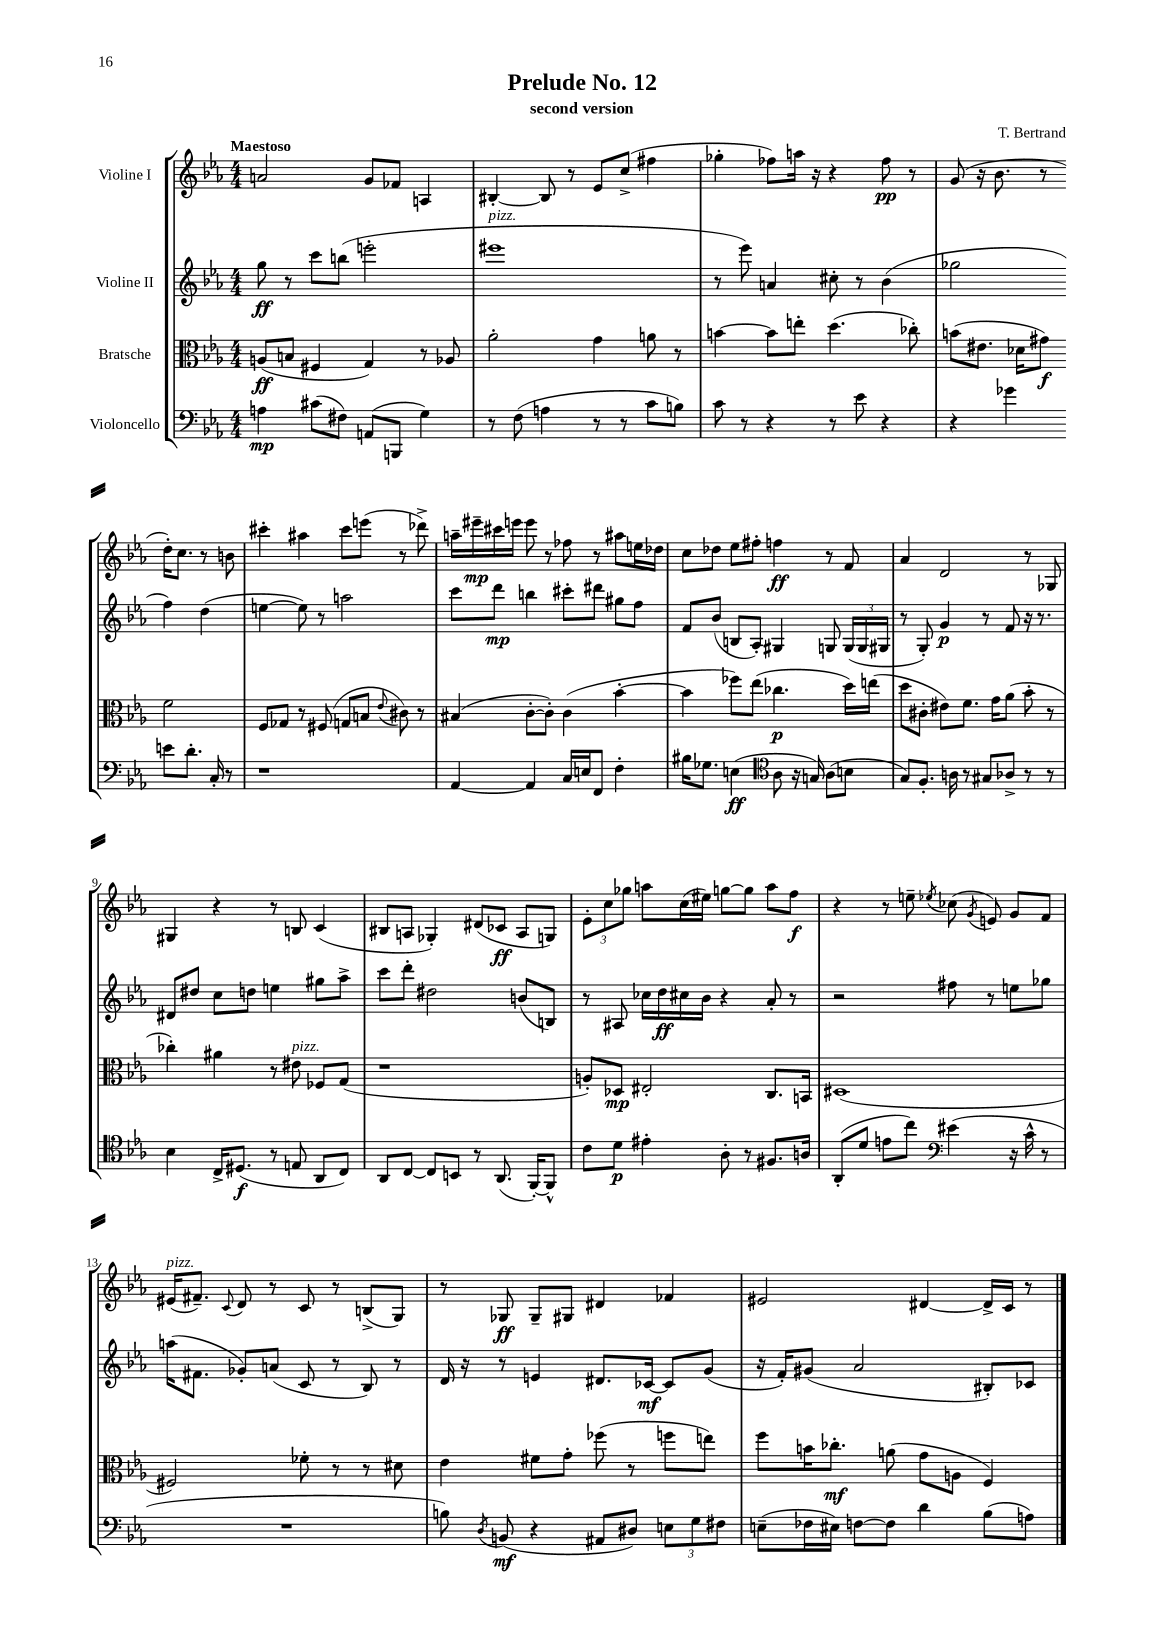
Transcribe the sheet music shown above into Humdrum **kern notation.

**kern	**dynam	**kern	**dynam	**kern	**dynam	**kern	**dynam
*part4	*part4	*part3	*part3	*part2	*part2	*part1	*part1
*staff4	*staff4	*staff3	*staff3	*staff2	*staff2	*staff1	*staff1
*I"Violoncello	*	*I"Bratsche	*	*I"Violine II	*	*I"Violine I	*
*clefF4	*	*clefC3	*	*clefG2	*	*clefG2	*
*k[b-e-a-]	*	*k[b-e-a-]	*	*k[b-e-a-]	*	*k[b-e-a-]	*
*M4/4	*	*M4/4	*	*M4/4	*	*M4/4	*
=1	=1	=1	=1	=1	=1	=1	=1
!	!	!	!	!	!	!LO:TX:a:B:t=Maestoso	!
4An\	mp	(8An/L	ff	8gg\	ff	2an/	.
.	.	8Bn/J	.	8r	.	.	.
(8c#X\L	.	4F#X/	.	8ccc\L	.	.	.
8F#X\J)	.	.	.	(8bbn\J	.	.	.
(8AAn/L	.	4G/)	.	2eeen'\	.	8g/L	.
8BBBn/J	.	.	.	.	.	8f-X/J	.
4G\)	.	8r	.	.	.	4An/	.
.	.	8A-X/	.	.	.	.	.
=2	=2	=2	=2	=2	=2	=2	=2
!	!	!	!	!LO:TX:a:i:t=pizz.	!	!	!
8r	.	2a-'\	.	1eee#X	.	[4B#X'/	.
(8F\	.	.	.	.	.	.	.
4An\	.	.	.	.	.	8B#/]	.
.	.	.	.	.	.	8r	.
8r	.	4g\	.	.	.	8e-/L	.
8r	.	.	.	.	.	(8cc^/J	.
8c\L	.	8an\	.	.	.	4ff#X\	.
8Bn\J)	.	8r	.	.	.	.	.
=3	=3	=3	=3	=3	=3	=3	=3
8c\	.	[4bn\	.	8r	.	4gg-X'\	.
8r	.	.	.	8eee-\)	.	.	.
4r	.	8b\L]	.	4an/	.	8ff-X\L)	.
.	.	8een'\J	.	.	.	16aan\Jk	.
.	.	.	.	.	.	16r	.
8r	.	(4.dd\	.	8cc#X'\	.	4r	.
8e-\	.	.	.	8r	.	.	.
4r	.	.	.	(4b-\	.	8ff-\	pp
.	.	8cc-X'\)	.	.	.	8r	.
=4	=4	=4	=4	=4	=4	=4	=4
4r	.	(8bn\L	.	2gg-X\	.	(8g/	.
.	.	8.e#X\J	.	.	.	16r	.
.	.	.	.	.	.	8.b-\	.
4g-X\	.	.	.	.	.	.	.
.	.	16d-X\KL	.	.	.	.	.
.	.	8g#X\J)	f	.	.	8r	.
8en\L	.	2f\	.	4ff\)	.	16dd'\KL)	.
.	.	.	.	.	.	8.cc\J	.
8.d'\J	.	.	.	.	.	.	.
.	.	.	.	(4dd\	.	8r	.
16C'/	.	.	.	.	.	.	.
8r	.	.	.	.	.	8bn\	.
!!LO:LB:g=z
=5	=5	=5	=5	=5	=5	=5	=5
1r	.	8F/L	.	[4een\	.	4ccc#X'\	.
.	.	8G-X/J	.	.	.	.	.
.	.	8r	.	8ee\])	.	4aa#X\	.
.	.	(8F#X/	.	8r	.	.	.
.	.	8Gn/L	.	2aan\	.	8ccc#\L	.
.	.	8Bn/J	.	.	.	(8eeen\J	.
.	.	8qqe-/	.	.	.	.	.
.	.	8c#X\)	.	.	.	8r	.
.	.	8r	.	.	.	8ddd-X^\)	.
=6	=6	=6	=6	=6	=6	=6	=6
[4AA-/	.	(4B#X/	.	8ccc\L	.	16aan~\LL	.
.	.	.	.	.	.	16eee#X~\	mp
.	.	.	.	8ddd\J	mp	16ccc#X\	.
.	.	.	.	.	.	16eeen\JJ	.
4AA-/]	.	[8c'\L	.	4bbn\	.	8eee\	.
.	.	8c'\J])	.	.	.	8r	.
16C/LL	.	(4c\	.	8ccc#X'\L	.	8ff-X\	.
16En/J	.	.	.	.	.	.	.
8FF/J	.	.	.	8ddd#X\J	.	8r	.
4F'\	.	[4b-'\	.	8gg#X\L	.	8aa#X\L	.
.	.	.	.	8ff\J	.	16een\L	.
.	.	.	.	.	.	16dd-X\JJ	.
=7	=7	=7	=7	=7	=7	=7	=7
16B#X\KL	.	4b-\]	.	8f/L	.	8cc\L	.
8.G-X\J	.	.	.	.	.	.	.
.	.	.	.	(8b-/J	.	8dd-X\J	.
(4En\	ff	8ff-X\L)	.	8Bn/L	.	8ee-\L	.
.	.	(8ee-\J	.	8A-'/J)	.	8ff#X'\J	.
*clefC4	*	*	*	*	*	*	*
8A-\	.	4.cc-X\	p	4G#X/	.	4ffn\	ff
16r	.	.	.	.	.	.	.
16Gn/)	.	.	.	.	.	.	.
(8A-\L	.	.	.	8Gn/	.	8r	.
8Bn\J	.	16dd\LL)	.	(24G/LL	.	8f/	.
.	.	.	.	24G/	.	.	.
.	.	(16een\JJ	.	.	.	.	.
.	.	.	.	24G#X/JJ	.	.	.
=8	=8	=8	=8	=8	=8	=8	=8
8G/L)	.	8dd\L	.	8r	.	4a-/	.
8.F'/J	.	8c#X'\J	.	8G'/)	.	.	.
.	.	8e#X\L)	.	4g/	p	2d/	.
16An\	.	.	.	.	.	.	.
8r	.	8.f\J	.	.	.	.	.
8G#X/L	.	.	.	8r	.	.	.
.	.	16g\KL	.	.	.	.	.
8A-X^/J	.	(8a-\J	.	8f/	.	.	.
8r	.	8b-'\	.	16r	.	8r	.
.	.	.	.	8.r	.	.	.
8r	.	8r	.	.	.	8G-X/	.
!!LO:LB:g=z
=9	=9	=9	=9	=9	=9	=9	=9
4B-\	.	4cc-X'\)	.	8d#X/L	.	4G#X/	.
.	.	.	.	8dd#X/J	.	.	.
16C^/KL	.	4a#X\	.	8cc\L	.	4r	.
(8.D#X/J	f	.	.	.	.	.	.
.	.	.	.	8ddn\J	.	.	.
8r	.	8r	.	4een\	.	8r	.
!	!	!LO:TX:a:i:t=pizz.	!	!	!	!	!
8En/	.	8e#X\	.	.	.	8Bn/	.
8AA-/L	.	8F-X/L	.	8gg#X\L	.	(4c/	.
8C/J)	.	(8G/J	.	8aa-^\J	.	.	.
=10	=10	=10	=10	=10	=10	=10	=10
8AA-/L	.	1r	.	8ccc\L	.	8B#X/L	.
[8C/J	.	.	.	8ddd'\J	.	8An/J	.
8C/L]	.	.	.	2dd#X\	.	4G-X'/)	.
8BBn/J	.	.	.	.	.	.	.
8r	.	.	.	.	.	(8d#X/L	.
(8.AA-/	.	.	.	.	.	8c-X/J	ff
.	.	.	.	(8bn/L	.	8A/L	.
[16FF'/KL)	.	.	.	.	.	.	.
8FF^^/J]	.	.	.	8Bn/J)	.	8Gn/J)	.
=11	=11	=11	=11	=11	=11	=11	=11
8c\L	.	8An'/L)	.	8r	.	12e-'\L	.
.	.	.	.	.	.	12cc\	.
8d\J	p	8D-X/J	mp	8A#X/	.	.	.
.	.	.	.	.	.	12gg-X\J	.
4e#X'\	.	2E#X'/	.	16cc-X\LL	.	8aan\L	.
.	.	.	.	16dd\	ff	.	.
.	.	.	.	16cc#X\	.	(16cc\L	.
.	.	.	.	16b-\JJ	.	16ee#X\JJ)	.
8A-'\	.	.	.	4r	.	[8ggn\L	.
8r	.	.	.	.	.	8gg\J]	.
8.F#X/L	.	8.C/L	.	8a-'/	.	8aa\L	.
.	.	.	.	8r	.	8ff\J	f
16An/Jk	.	16BBn/Jk	.	.	.	.	.
=12	=12	=12	=12	=12	=12	=12	=12
(8AA-'/L	.	(1D#X	.	2r	.	4r	.
8d/J	.	.	.	.	.	.	.
8en\L	.	.	.	.	.	8r	.
8cc\J)	.	.	.	.	.	8een~\	.
*clefF4	*	*	*	*	*	*	*
.	.	.	.	.	.	8qee-X/	.
(4e#X\	.	.	.	8ff#X\	.	(8cc-X\	.
.	.	.	.	.	.	8qg/	.
.	.	.	.	8r	.	8en/)	.
16r	.	.	.	8een\L	.	8g/L	.
16c^^\	.	.	.	.	.	.	.
8r	.	.	.	8gg-X\J	.	8f/J	.
!!LO:LB:g=z
=13	=13	=13	=13	=13	=13	=13	=13
!	!	!	!	!	!	!LO:TX:a:i:t=pizz.	!
1r	.	2F#X/)	.	(16aan\KL	.	(16e#X/KL	.
.	.	.	.	8.f#X\J	.	8.f#X~/J)	.
.	.	.	.	.	.	8qqc/	.
.	.	.	.	8g-X'/L)	.	8d/	.
.	.	.	.	(8an/J	.	8r	.
.	.	8f-X'\	.	8c/	.	8c/	.
.	.	8r	.	8r	.	8r	.
.	.	8r	.	8B-/)	.	(8Bn^/L	.
.	.	8d#X\	.	8r	.	8G/J)	.
=14	=14	=14	=14	=14	=14	=14	=14
8Bn\)	.	4e-\	.	16d/	.	8r	.
.	.	.	.	16r	.	.	.
8qD/	.	.	.	.	.	.	.
(8BBn/	mf	.	.	8r	.	8G-X/	ff
4r	.	8f#X\L	.	4en/	.	8G-~/L	.
.	.	8g'\J	.	.	.	8G#X/J	.
8AA#X/L	.	(8ff-X\	.	8.d#X/L	.	4d#X/	.
8D#X/J)	.	8r	.	.	.	.	.
.	.	.	.	[16c-X/Jk	mf	.	.
12En\L	.	8ffn\L	.	8c-/L]	.	4f-X/	.
12G\	.	.	.	.	.	.	.
.	.	8een\J)	.	(8g/J	.	.	.
12F#X\J	.	.	.	.	.	.	.
=15	=15	=15	=15	=15	=15	=15	=15
(8En~\L	.	8ff\L	.	16r	.	2e#X/	.
.	.	.	.	16f'/KL)	.	.	.
16F-X\L	.	16bn\K	.	(8g#X/J	.	.	.
16E#X\JJ)	.	8.cc-X'\J	mf	.	.	.	.
[8Fn\L	.	.	.	2a-/	.	.	.
8F\J]	.	(8an\	.	.	.	.	.
4d\	.	8g\L	.	.	.	[4d#X/	.
.	.	8An\J	.	.	.	.	.
(8B-\L	.	4F/)	.	8B#X'/L)	.	16d#^/LL]	.
.	.	.	.	.	.	16c/JJ	.
8An\J)	.	.	.	8c-X/J	.	8r	.
==	==	==	==	==	==	==	==
*-	*-	*-	*-	*-	*-	*-	*-
